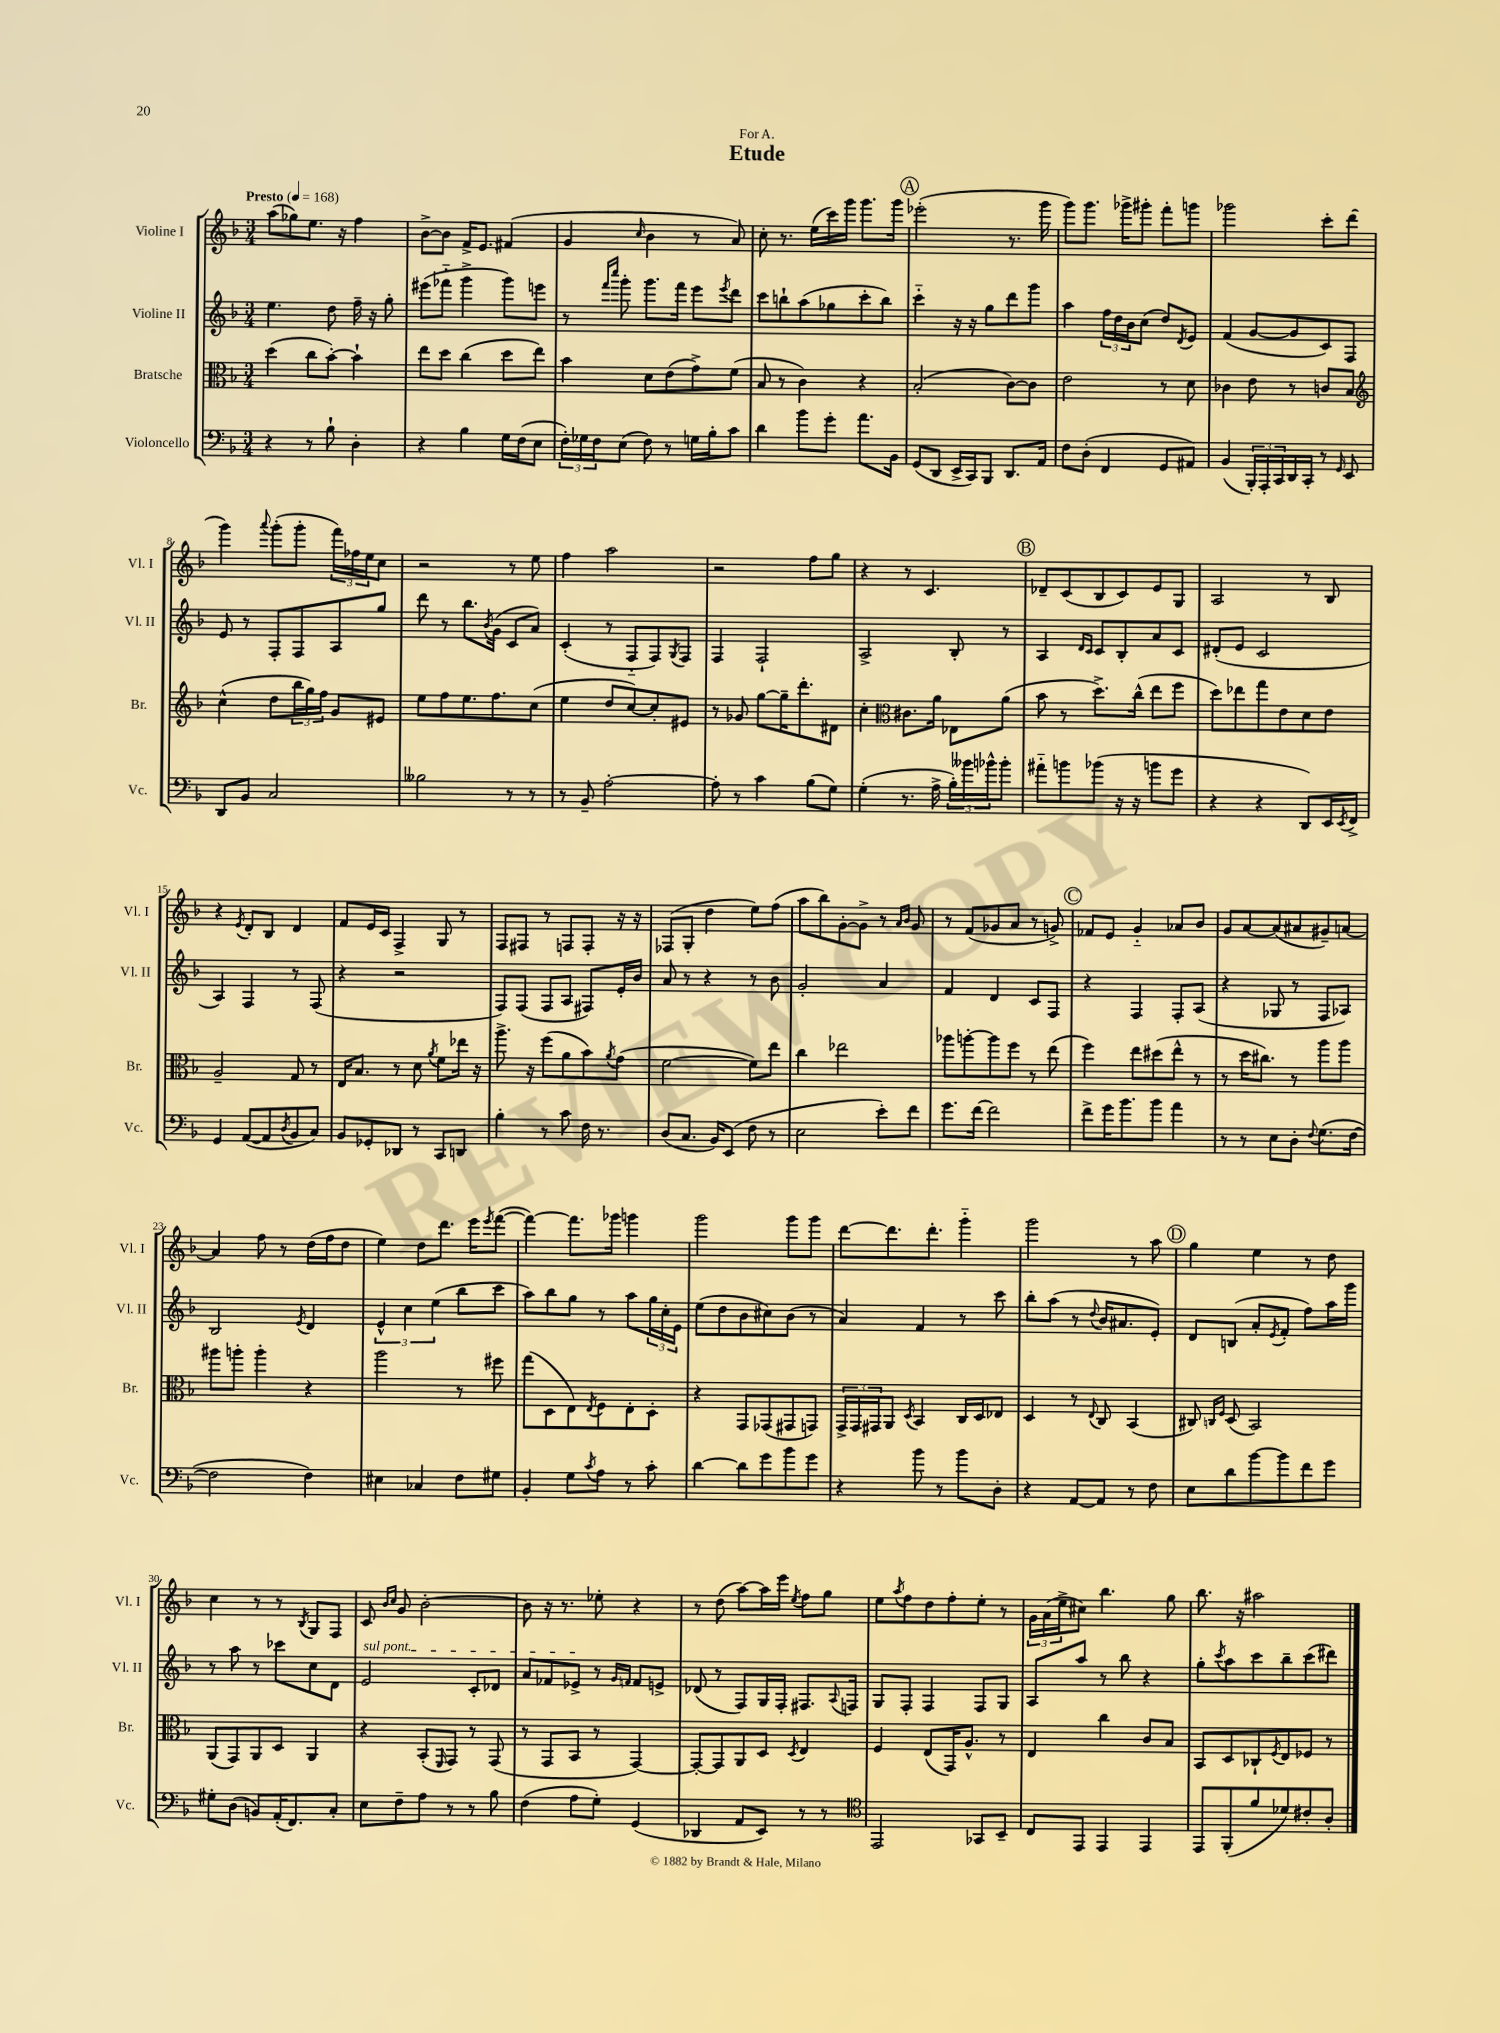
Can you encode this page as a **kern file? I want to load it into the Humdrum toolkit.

**kern	**kern	**kern	**kern
*part4	*part3	*part2	*part1
*staff4	*staff3	*staff2	*staff1
*I"Violoncello	*I"Bratsche	*I"Violine II	*I"Violine I
*I'Vc.	*I'Br.	*I'Vl. II	*I'Vl. I
*clefF4	*clefC3	*clefG2	*clefG2
*k[b-]	*k[b-]	*k[b-]	*k[b-]
*M3/4	*M3/4	*M3/4	*M3/4
*MM168	*MM168	*MM168	*MM168
=1	=1	=1	=1
!	!	!	!LO:TX:a:B:t=Presto
4r	(4dd\	4.ee\	(8aa\L
.	.	.	8gg-X\)
8r	8cc\L	.	8.ee\J
8B-`\	[8b-'\J)	8dd\	.
.	.	.	16r
4D'\	4b-`\]	16ff~\	4ff\
.	.	16r	.
.	.	8gg'\	.
=2	=2	=2	=2
4r	8ee\L	(8eee#X\L	[8b-^\L
.	8dd\J	8fff-X\J	8b-\J]
4B-\	(4cc\	4ggg^\	16f^/KL
.	.	.	8.e/J
16G\LL	8dd\L	8ggg\L)	(4f#X/
(16F\J	.	.	.
8E\J	8ee\J)	8eeen\J	.
=3	=3	=3	=3
24F'\LL)	4b-\	8r	4g/
24G-X\	.	.	.
24F\J	.	.	.
.	.	16qqfff/LL	.
.	.	16qqcccc/JJ	.
(8E\J	.	8ggg'\	.
.	.	.	16qqcc/
8F\)	8d\L	8.ggg\L	4b-\
8r	(8e\	.	.
.	.	16fff\Jk	.
16Gn\LL	8g^\)	8eee\L	8r
16B-'\J	.	.	.
.	.	8qeee/	.
8c\J	(8f\J	8ddd\J	8a/)
=4	=4	=4	=4
4d\	8B-/	8ccc\L	8cc'\
.	8r	8bbn`\	8.r
8b-\L	4c\)	(8aa\	.
.	.	.	(16ee\LL
8g'\J	.	8gg-X\	16ccc\)
.	.	.	16ggg\JJ
8.a\L	4r	8ccc'\	8.ggg\L
.	.	8bb\J)	.
16BB-\Jk	.	.	16ggg\Jk
!!LO:REH:place=s1:t=A
=5	=5	=5	=5
(8GG/L	(2B-'/	4ccc\	(2eee-X'\
8DD/J	.	.	.
16EE^/LL	.	16r	.
16CC/J)	.	16r	.
8BBB-/J	.	8gg\L	.
8.DD/L	[8c\L)	8ddd\	8.r
.	8c\J]	8ggg\J	.
16AA/Jk	.	.	16ggg\
=6	=6	=6	=6
8F\L	2e\	4aa\	8ggg\L)
(8D'\J	.	.	8.ggg\J
4FF/	.	24ff\LL	.
.	.	24dd\	.
.	.	.	16ggg-X^\KL
.	.	24b-\J	.
.	.	(8cc\J	8ggg#X'\J
8GG/L	8r	8dd/L)	8fff'\L
.	.	8qd/	.
8AA#X/J)	8d\	8e/J	8gggn\J
=7	=7	=7	=7
(4BB-/	4c-X\	(4f/	2ggg-X\
24BBB-'/LL)	8e\	[8g/L	.
24AAA'/	.	.	.
24CC/	.	.	.
16DD/	8r	8g/]	.
16CC'/JJ	.	.	.
8r	8cn/L	8c/)	8ccc'\L
16qqGG/	.	.	.
8EE/	8B-/J	8F/J	(8ddd\J
!!LO:LB:g=z
=8	=8	=8	=8
*	*clefG2	*	*
8DD/L	(4cc^^\	8e/	4ggg\)
8BB-/J	.	8r	.
.	.	.	8qqaaa/
2C/	8dd\L	8F'/L	(8ggg'\L
.	24bb-\L	8F/	8ggg'\J
.	24gg\)	.	.
.	24ff\JJ	.	.
.	8g/L	8A/	24fff\LL)
.	.	.	24ff-X\
.	.	.	24ee\J
.	8e#X/J	8gg/J	8cc\J
=9	=9	=9	=9
2B--X\	8ee\L	8ddd\	2r
.	8ff\	8r	.
.	8.ee\	8.bb-\L	.
.	.	8qb-/	.
.	8.ff\	(16g\Jk	.
8r	.	8c/L	8r
8r	(8cc\J	8a/J)	8ee\
=10	=10	=10	=10
8r	4ee\	(4c'/	4ff\
8BB-~/	.	.	.
[2A'\	8dd/L	8r	2aa\
.	[8cc/)	8F/L	.
.	8cc'/]	8F/)	.
.	.	8qG/	.
.	8e#X/J	8F/J	.
=11	=11	=11	=11
8A'\]	8r	4F/	2r
8r	8g-X/	.	.
4c\	[8gg\L	2F`/	.
.	16gg~\K]	.	.
.	8.ddd'\	.	.
(8B-\L	.	.	8ff\L
8G\J)	8d#X\J	.	8gg\J
=12	=12	=12	=12
(4G'\	4cc'\	2A^/	4r
*	*clefC3	*	*
8.r	8.c#X\L	.	8r
.	.	.	4.c/
16A^\	16a\Jk	.	.
24B-'\LL)	8E-X\L	8B-'/	.
24b--X\	.	.	.
24b-X^^\J	.	.	.
8b-'\J	(8a\J	8r	.
!!LO:REH:place=s1:t=B
=13	=13	=13	=13
8a#X\L	8b-\	4A/	8d-X~/L
8bn\	8r	.	(8c/
.	.	16qqd/LL	.
.	.	16qqc/JJ	.
(8b-X\J	8.dd^\L)	8c/L	8B-/
16r	.	8B-'/	8c/)
16r	(16cc^^\Jk	.	.
8bn\L	8ee\L	8a/	8e/
8g\J	8ff\J	8c/J	8G/J
=14	=14	=14	=14
4r	8dd\L)	(8d#X'/L	2A/
.	8ee-X\	8e/J	.
4r	8gg\	2c/	.
.	8e\	.	.
8DD/L)	8d\	.	8r
16EE/L	8e\J	.	8B-/
8qEE/	.	.	.
16FF^/JJ	.	.	.
!!LO:LB:g=z
=15	=15	=15	=15
4GG/	2A~/	4A/)	4r
.	.	.	8qe/
([8AA/L	.	4F/	8d'/L
8AA/]	.	.	8B-/J
8qD/	.	.	.
8BB-/	8G/	8r	4d/
8C/J)	8r	(8F/	.
=16	=16	=16	=16
8BB-/L	16E/KL	4r	8f/L
.	8.B-/J	.	.
8GG-X'/	.	.	16e/L
.	.	.	16c/JJ
8DD-X/J	8r	2r	4F^/
8r	8d\	.	.
.	8qa/	.	.
8CC/L	8f\L	.	8G/
8DDn/J	16ee-X\Jk	.	8r
.	16r	.	.
=17	=17	=17	=17
4B-'\	8.aa^\	8F/L)	8F/L
.	.	(8F/J	8F#X/J
.	16r	.	.
8r	(8ff\L	8F/L	8r
8c\	8a\	8A/J	8Fn/L
16F\	8b-\)	8F#X/L)	8F'/J
8.r	.	.	.
.	8qa/	.	.
.	(8g\J	16e'/L	16r
.	.	16b-/JJ	16r
=18	=18	=18	=18
(8D/L	[2f\	8a/	(8F-X/L
8.C/J	.	8r	8G'/J
.	.	4r	4dd\
16BB-/KL)	.	.	.
(8EE/J	.	.	.
8F\	8f\L])	8r	8ee\L)
8r	8ee\J	8b-\	(8ff\J
=19	=19	=19	=19
2E\	4cc\	2g'/	8aa\L
.	.	.	8bb-\)
.	2ee-X\	.	[8g'\
.	.	.	8g^\J]
8e'\L)	.	4a/	8r
.	.	.	16qqa/LL
.	.	.	16qqb-/JJ
8f\J	.	.	8g/
=20	=20	=20	=20
8.g\L	8aa-X\L	4f/	8r
.	[8aan'\	.	(8f/L
[16f\Jk	.	.	.
2f\]	8aa\]	4d/	8g-X/
.	8ff\J	.	8a/J
.	8r	8c/L	8r
.	(8ee\	8F/J	8gn^/)
!!LO:REH:place=s1:t=C
=21	=21	=21	=21
8f^\L	4ff\)	4r	8f-X/L
16g\K	.	.	8e/J
8.b-\	.	.	.
.	8ee\L	4F/	4g/
8b-\J	(8dd#X\	.	.
4a\	8ee^^\J	8F'/L	8a-X/L
.	8r	(8A/J	8b-/J
=22	=22	=22	=22
8r	8r	4r	8g/L
8r	16dd\KL	.	[8a/
.	8.cc#X\J)	.	.
8E\L	.	8G-X/	(8a/]
8D'\J	8r	8r	8a#X/
8qqF/	.	.	.
(8.G\L	8aa\L	8F/L	8g#X~/)
.	8aa\J	8A-X/J)	[8an/J
[16F\Jk	.	.	.
!!LO:LB:g=z
=23	=23	=23	=23
2F\]	8aa#X\L	2B-/	4a/]
.	8aan'\J	.	.
.	4aa'\	.	8ff\
.	.	.	8r
.	.	8qe/	.
4F\)	4r	4d/	(16dd\LL
.	.	.	16ff\J
.	.	.	8dd\J
=24	=24	=24	=24
4E#X\	2aa\	6e^^/	4ee\)
.	.	6cc\	.
4C-X/	.	.	8dd\L
.	.	(6ee\	.
.	.	.	8.ddd\J
8F\L	8r	8bb-\L	.
.	.	.	16eee\KL
.	.	.	8qeee/
8G#X\J	8ff#X\	8ccc\J	([8fff\J
=25	=25	=25	=25
4BB-'/	(8gg\L	8aa\L)	4fff\_)
.	8D\	8bb-\	.
8G\L	8E\)	8gg\J	8.fff\L]
8qc/	8qE/	.	.
8A\J	8F\	8r	.
.	.	.	16ggg-X\Jk
8r	8E'\	8aa\L	4gggn\
8c'\	8D'\J	24gg\L	.
.	.	24cc'\	.
.	.	24e\JJ	.
=26	=26	=26	=26
[4d\	4r	(8ee\L	2ggg\
.	.	8dd\	.
8d\L]	8GG/L	8b-\	.
8g\	(8GG-X/	8cc#X\)	.
8b-\	8GG#X/	(8b-\J	8ggg\L
8g\J	8GGn/J)	8r	8ggg\J
=27	=27	=27	=27
4r	24GG^/LL	4a/)	[8ddd\L
.	24GG/	.	.
.	24GG#X/J	.	.
.	8AA/J	.	8.ddd\]
.	8qD/	.	.
8b-\	4BB-/	4f/	.
.	.	.	8.ddd'\J
8r	.	.	.
8b-\L	16C/LL	8r	4ggg\
.	16D/J	.	.
8D'\J	8E-X/J	8ccc\	.
=28	=28	=28	=28
4r	4D/	8bb-'\L	2ggg\
.	.	(8aa\J	.
[8AA/L	8r	8r	.
.	8qqE/	8qqdd/	.
8AA/J]	8C/	16b-/KL	.
.	.	8.a#X/	.
8r	(4BB-/	.	8r
8F\	.	8e'/J)	8aa\
!!LO:REH:place=s1:t=D
=29	=29	=29	=29
8E\L	8C#X/)	8d/L	4gg\
.	16qqCn/LL	.	.
.	16qqF/JJ	.	.
8d\	(8D/	(8Bn/J	.
[8b-\	2BB-/)	8a'/L	4ee\
.	.	8qe/	.
8b-\]	.	8f'/J	.
8f\	.	8ff\L)	8r
8g\J	.	16aa\L	8dd\
.	.	16ggg\JJ	.
!!LO:LB:g=z
=30	=30	=30	=30
8G#X'\L	(8AA/L	8r	4cc\
(8D\J	8GG/)	8aa\	.
8BBn/L)	8AA/	8r	8r
(16AA'/K	8D/J	8ccc-X\L	8r
8.FF/)	.	.	.
.	.	.	8qB-/
.	4AA/	8cc\	8G/L
8C'/J	.	8d\J	8F/J
=31	=31	=31	=31
!	!	!LO:TX:a:i:t=sul pont.	!
8E\L	4r	2e/	8c/
.	.	.	16qqb-/LL
.	.	.	16qqcc/JJ
8F~\	.	.	8g/
8A\J	(8BB-'/L	.	[2b-'\
.	16qqFF/	.	.
8r	8GG/J)	.	.
8r	8r	8c'/L	.
8B-\	(8GG/	8d-X/J	.
=32	=32	=32	=32
(4F\	8r	8a/L	8b-\]
.	8GG/L	8f-X/	16r
.	.	.	8.r
8A\L	8BB-/J	8e-X^/J	.
8G'\J)	8r	8r	8ee-X'\
.	.	16qqg/LL	.
.	.	16qqfn/JJ	.
(4GG/	[4GG/)	8f/L	4r
.	.	8en^/J	.
=33	=33	=33	=33
4DD-X/	8GG'/L_	(8d-X/	8r
.	8GG/]	8r	(8dd\
8AA/L	8AA/	8F/L)	[8aa\L)
8EE/J)	8D/J	16G/L	16aa\L]
.	.	16F'/JJ	16eee\JJ
.	8qD/	.	8qee/
8r	4E/	8.F#X/L	8ff\L
8r	.	.	8gg\J
.	.	8qqA/	.
.	.	16Fn/Jk	.
=34	=34	=34	=34
*clefC4	*	*	*
2EE/	4F/	8G/L	8ee\L
.	.	.	8qaa/
.	.	8F'/J	8ff\
.	(8E/L	4F/	8dd\
.	16GG/K)	.	8ff'\
.	8.A^^/J	.	.
8GG-X/L	.	8F/L	8ee'\J
8BB-~/J	8r	8G/J	8r
=35	=35	=35	=35
8C/L	4E/	8A/L	24g\LL
.	.	.	(24a\
.	.	.	24ee^\J
8EE/J	.	8aa/J	8cc#X\J)
4EE/	4cc\	8r	4.bb-\
.	.	8bb-\	.
4EE/	8c/L	4r	.
.	8B-/J	.	8gg\
=36	=36	=36	=36
8EE/L	8BB-/L	8gg'\L	8.bb-\
.	.	8qccc/	.
(8FF'/	8D/	8aa\	.
.	.	.	16r
8f/	8C-X`/	8ccc\	2aa#X\
.	8qF/	.	.
8d-X/)	8E/	8bb-~\	.
8c#X'/	8F-X/J	(8ccc\	.
8A'/J	8r	8ddd#X\J)	.
==	==	==	==
*-	*-	*-	*-
